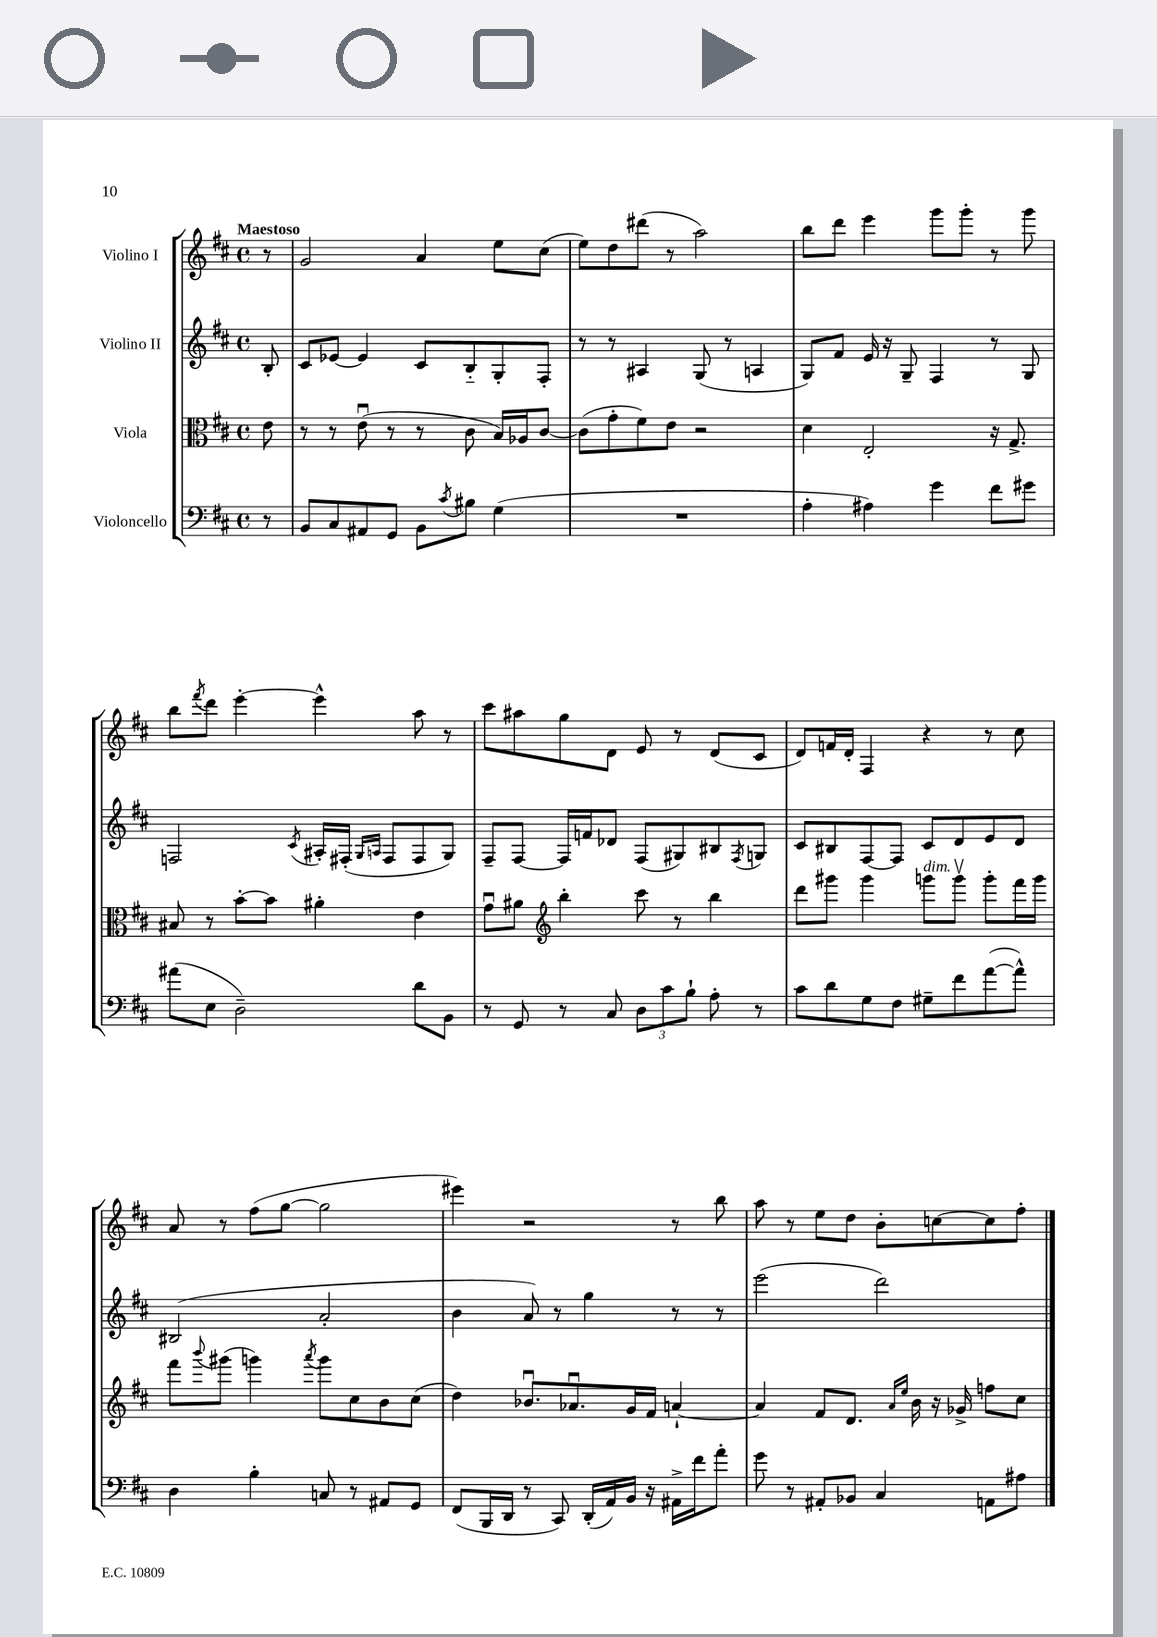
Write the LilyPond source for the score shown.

<<
\new StaffGroup <<
\new Staff = "s0" \with { instrumentName = "Violino I" } {
    \clef treble \key d \major \defaultTimeSignature \time 4/4 \partial 8 \tempo "Maestoso"
    r8 |
    g'2 a'4 e''8 cis''8( |
    e''8) d''8 dis'''8( r8 a''2) |
    b''8 d'''8 e'''4 g'''8 g'''8-. r8 g'''8 |
    b''8 \acciaccatura { fis'''8 } d'''8 e'''4~-. e'''4-^ a''8 r8 |
    cis'''8 ais''8 g''8 d'8 e'8 r8 d'8( cis'8 |
    d'8) f'16 d'16-. fis4 r4 r8 cis''8 |
    a'8 r8 fis''8( g''8~ g''2 |
    eis'''4) r2 r8 b''8 |
    a''8 r8 e''8 d''8 b'8-. c''8~ c''8 fis''8-. \bar "|." |
}
\new Staff = "s1" \with { instrumentName = "Violino II" } {
    \clef treble \key d \major \defaultTimeSignature \time 4/4 \partial 8
    b8-. |
    cis'8 ees'8~ ees'4 cis'8 b8-_ g8-. fis8-. |
    r8 r8 ais4 g8( r8 a4 |
    g8) fis'8 e'16 r16 g8-- fis4 r8 g8 |
    f2 \acciaccatura { cis'8 } ais16-. fis16-.( \grace { g16 a16 } fis8 fis8 g8) |
    fis8-- fis8~ fis16 f'16 des'8 fis8( gis8) bis8 \acciaccatura { fis8 } g8 |
    cis'8 bis8 fis8~ fis8 cis'8 d'8 e'8 d'8 |
    bis2( a'2-. |
    b'4 a'8) r8 g''4 r8 r8 |
    e'''2( d'''2) \bar "|." |
}
\new Staff = "s2" \with { instrumentName = "Viola" } {
    \clef alto \key d \major \defaultTimeSignature \time 4/4 \partial 8
    e'8 |
    r8 r8 e'8\downbow( r8 r8 cis'8 b16) aes16 cis'8~ |
    cis'8( g'8-. fis'8) e'8 r2 |
    d'4 e2-. r16 g8.-> |
    bis8 r8 b'8~-. b'8 ais'4-. e'4 |
    g'8\downbow ais'8 \clef treble b''4-. cis'''8 r8 b''4 |
    d'''8 gis'''8 gis'''4 g'''8^\markup { \italic "dim." } g'''8\upbow g'''8-. fis'''16 g'''16 |
    fis'''8 \appoggiatura { b'''8 } gis'''8( g'''4) \acciaccatura { a'''8 } g'''8 cis''8 b'8 cis''8( |
    d''4) bes'8.\downbow aes'8.\downbow g'16 fis'16 a'4~-! |
    a'4 fis'8 d'8. \grace { a'16 e''16 } b'16 r16 ges'16-> f''8 cis''8 \bar "|." |
}
\new Staff = "s3" \with { instrumentName = "Violoncello" } {
    \clef bass \key d \major \defaultTimeSignature \time 4/4 \partial 8
    r8 |
    b,8 cis8 ais,8 g,8 b,8 \acciaccatura { cis'8 } bis8 g4( |
    R1 |
    a4-. ais4) g'4 fis'8 gis'8 |
    ais'8( e8 d2--) d'8 b,8 |
    r8 g,8 r8 cis8 \tuplet 3/2 { d8 cis'8 b8-! } a8-. r8 |
    cis'8 d'8 g8 fis8 gis8-- fis'8 a'8~( a'8-^) |
    d4 b4-. c8 r8 ais,8 g,8 |
    fis,8( b,,16 d,16 r8 cis,8) d,16-.( a,16) b,16 r16 ais,16-> fis'16 a'8-. |
    g'8 r8 ais,8-. bes,8 cis4 a,8 ais8 \bar "|." |
}
>>
>>
\layout { \context { \Score \remove "Bar_number_engraver" } }
